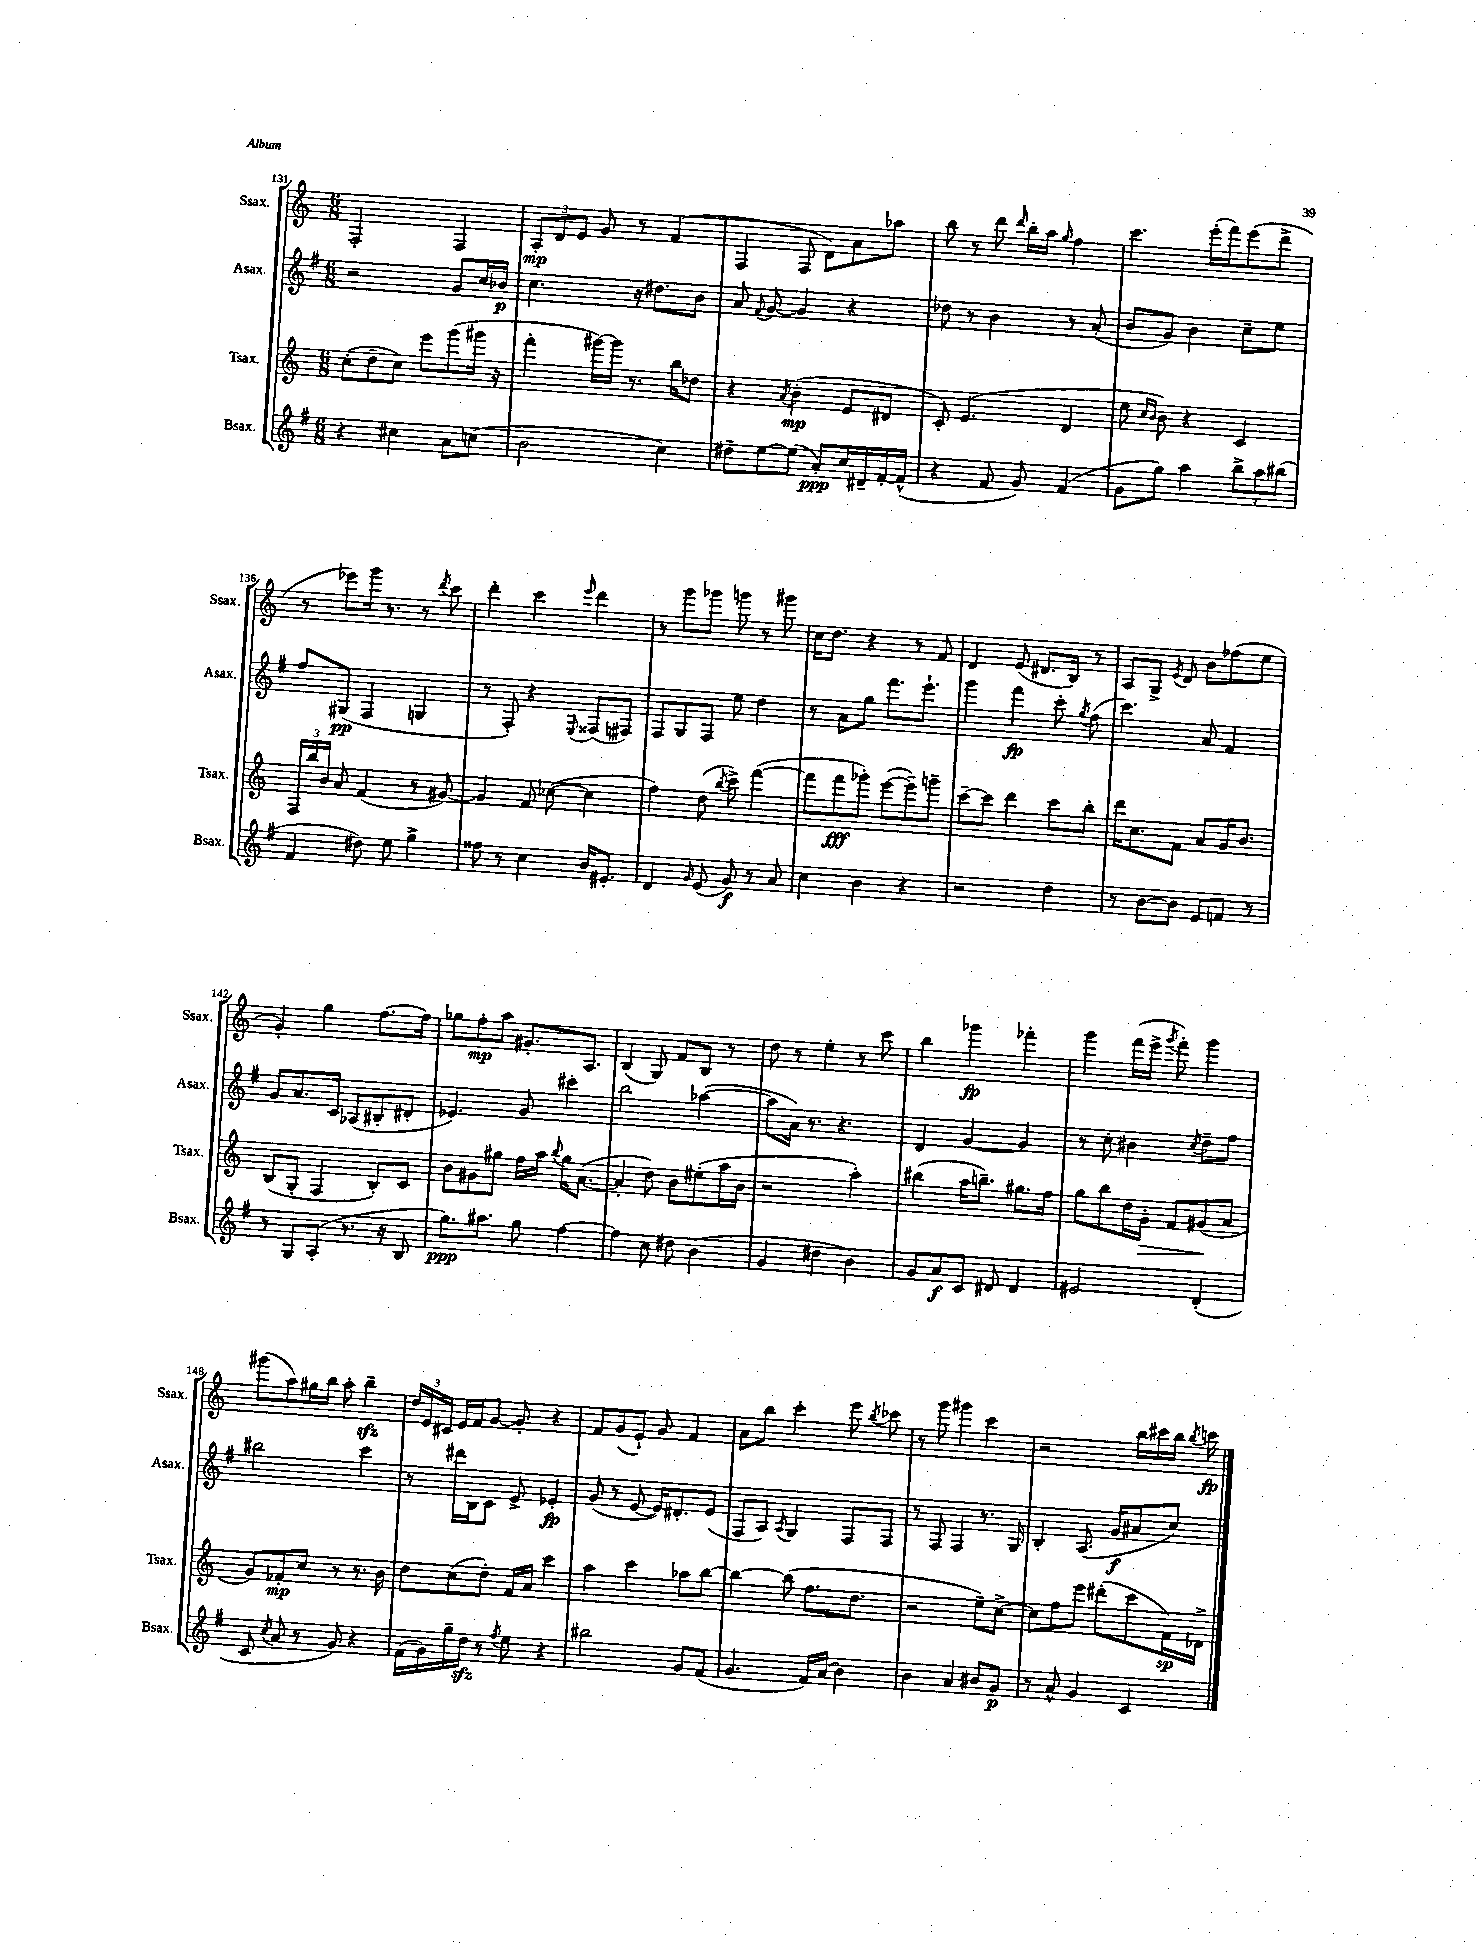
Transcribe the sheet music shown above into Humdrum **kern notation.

**kern	**dynam	**kern	**dynam	**kern	**dynam	**kern	**dynam
*part4	*part4	*part3	*part3	*part2	*part2	*part1	*part1
*staff4	*staff4	*staff3	*staff3	*staff2	*staff2	*staff1	*staff1
*I"Bsax.	*	*I"Tsax.	*	*I"Asax.	*	*I"Ssax.	*
*I'Bsax.	*	*I'Tsax.	*	*I'Asax.	*	*I'Ssax.	*
*clefG2	*	*clefG2	*	*clefG2	*	*clefG2	*
*k[f#]	*	*k[]	*	*k[f#]	*	*k[]	*
*M6/8	*	*M6/8	*	*M6/8	*	*M6/8	*
=131	=131	=131	=131	=131	=131	=131	=131
4r	.	(8cc'\L	.	2r	.	2F'/	.
.	.	8dd~\	.	.	.	.	.
4cc#X\	.	8cc\J)	.	.	.	.	.
.	.	8eee\L	.	.	.	.	.
8a\L	.	(8ggg\	.	8g/L	.	4F/	.
(8ccn\J	.	16ggg#X\Jk	.	16cc/L	.	.	.
.	.	16r	.	16b-X/JJ	p	.	.
=132	=132	=132	=132	=132	=132	=132	=132
2b\	.	4fff'\	.	4.cc\	.	12A'/L	mp
.	.	.	.	.	.	12d/	.
.	.	.	.	.	.	12e/J	.
.	.	[16ggg#X\LL)	.	.	.	8g/	.
.	.	16ggg#\JJ]	.	.	.	.	.
.	.	8.r	.	16r	.	8r	.
.	.	.	.	8.dd#X\L	.	.	.
4cc\)	.	.	.	.	.	(4f/	.
.	.	16bb\KL	.	.	.	.	.
.	.	8dd-X\J	.	8b\J	.	.	.
=133	=133	=133	=133	=133	=133	=133	=133
8dd#X~\L	.	4r	.	8a/	.	4F/	.
.	.	.	.	8qqf#/	.	.	.
[8ee\	.	.	.	[8g/	.	.	.
.	.	8qa/	.	.	.	.	.
(8ee\J]	.	(4b'\	mp	4g/]	.	8F/	.
8a'/L)	ppp	.	.	.	.	8d\L)	.
16cc/L	.	8e/L	.	4r	.	8a\	.
16d#X~/	.	.	.	.	.	.	.
[16f#'/	.	8d#X/J	.	.	.	8aa-X\J	.
(16f#^^/JJ]	.	.	.	.	.	.	.
=134	=134	=134	=134	=134	=134	=134	=134
4r	.	8c'/)	.	8dd-X\	.	8bb\	.
.	.	(4.e/	.	8r	.	8r	.
8f#/	.	.	.	4b\	.	8ddd\	.
.	.	.	.	.	.	16qqddd/	.
8g/)	.	.	.	.	.	16bb'\LL	.
.	.	.	.	.	.	16aa\JJ	.
.	.	.	.	.	.	16qqgg/	.
(4f#/	.	4d/	.	8r	.	4ff\	.
.	.	.	.	(8a'/	.	.	.
=135	=135	=135	=135	=135	=135	=135	=135
8g\L	.	8ee\	.	8b/L	.	4.ccc\	.
.	.	16qqcc/LL	.	.	.	.	.
.	.	16qqb/JJ	.	.	.	.	.
8gg\J)	.	8b\)	.	8g/J)	.	.	.
4aa\	.	4r	.	4b\	.	.	.
.	.	.	.	.	.	(16eee'\LL	.
.	.	.	.	.	.	16fff\J)	.
12bb^\L	.	4c/	.	8cc~\L	.	(8eee\	.
12aa\	.	.	.	.	.	.	.
.	.	.	.	8ee\J	.	8ddd^\J	.
(12bb#X\J	.	.	.	.	.	.	.
!!LO:LB:g=z
=136	=136	=136	=136	=136	=136	=136	=136
4f#/	.	24F/LL	.	8ff#/L	.	8r	.
.	.	24bb/	.	.	.	.	.
.	.	24b/JJ	.	.	.	.	.
.	.	8a/	.	(8G#X/J	pp	8eee-X\L)	.
8dd#X\)	.	(4f/	.	4F#/	.	16ggg\Jk	.
.	.	.	.	.	.	8.r	.
8ee\	.	.	.	.	.	.	.
4gg^\	.	8r	.	4Gn/	.	8r	.
.	.	.	.	.	.	8qddd/	.
.	.	[8g#X/)	.	.	.	8ccc\	.
=137	=137	=137	=137	=137	=137	=137	=137
8ff##X\	.	4g#/]	.	8r	.	4ddd'\	.
8r	.	.	.	8F#'/)	.	.	.
4cc\	.	8f/	.	4r	.	4ccc\	.
.	.	([8cc-X\	.	.	.	.	.
.	.	.	.	8qqE/	.	16qqeee/	.
16b/KL	.	4cc-\]	.	(8F##X/L	.	4ddd\	.
8.e#X'/J	.	.	.	.	.	.	.
.	.	.	.	8F#X/J)	.	.	.
=138	=138	=138	=138	=138	=138	=138	=138
4d/	.	4ff\)	.	8F#/L	.	8r	.
.	.	.	.	8G/	.	8ggg\L	.
16qqg/	.	.	.	.	.	.	.
(8e/	.	(8dd\	.	8F#/J	.	8ggg-X\J	.
.	.	8qbb/	.	.	.	.	.
8g/)	f	8ccc^\)	.	8ee\	.	8gggn\	.
8r	.	([4fff\	.	4dd\	.	8r	.
8a/	.	.	.	.	.	8ggg#X\	.
=139	=139	=139	=139	=139	=139	=139	=139
4cc\	.	8fff\L]	.	8r	.	16cc\KL	.
.	.	.	.	.	.	8.dd\J	.
.	.	8fff\	fff	8a\L	.	.	.
4b\	.	8ggg-X'\J)	.	8gg\J	.	4r	.
.	.	([8eee\L	.	8.fff#\L	.	.	.
4r	.	8eee~\])	.	.	.	8r	.
.	.	.	.	8.eee`\J	.	.	.
.	.	8gggn~\J	.	.	.	8f/	.
=140	=140	=140	=140	=140	=140	=140	=140
2r	.	[8ccc~\L	.	4ggg\	.	4d/	.
.	.	8ccc\J]	.	.	.	.	.
.	.	4ddd\	.	4fff#\	fp	(8e/	.
.	.	.	.	.	.	8.d#X/L	.
4dd\	.	8ccc\L	.	8ccc'\	.	.	.
.	.	.	.	.	.	16B/Jk)	.
.	.	.	.	8qgg/	.	.	.
.	.	8bb'\J	.	(8ff#\	.	8r	.
=141	=141	=141	=141	=141	=141	=141	=141
8r	.	16ddd\KL	.	4.ccc\)	.	8A/L	.
.	.	8.cc\	.	.	.	.	.
[8b\L	.	.	.	.	.	8G^/J	.
.	.	.	.	.	.	8qe/	.
8b\J]	.	8f\J	.	.	.	8d/	.
8e/L	.	8a/L	.	8a/	.	8b\L	.
8fn/J	.	16g/K	.	4f#/	.	(8ff-X\	.
.	.	8.b/J	.	.	.	.	.
8r	.	.	.	.	.	8ee\J	.
!!LO:LB:g=z
=142	=142	=142	=142	=142	=142	=142	=142
8r	.	(8B/L	.	8g/L	.	4g'/)	.
8G/L	.	8G'/J	.	8.a/	.	.	.
(8A'/J	.	4F/	.	.	.	4gg\	.
.	.	.	.	16c/Jk	.	.	.
8.r	.	.	.	(8A-X/L	.	.	.
.	.	8B'/L)	.	8B#X'/	.	[8.ff\L	.
16r	.	.	.	.	.	.	.
8B/	.	8c/J	.	8d#X'/J	.	.	.
.	.	.	.	.	.	16ff\Jk]	.
=143	=143	=143	=143	=143	=143	=143	=143
8.gg\L)	ppp	8b\L	.	4.e-X/)	.	8gg-X\L	.
.	.	8g#X\	.	.	.	8ff'\	mp
8.aa#X\J	.	.	.	.	.	.	.
.	.	8gg#X\J	.	.	.	8aa\J	.
8gg\	.	16ff\LL	.	8g/	.	8.g#X'/L	.
.	.	16aa\JJ	.	.	.	.	.
.	.	8qqbb/	.	.	.	.	.
[4ff#\	.	16gg#\KL	.	4ccc#X'\	.	.	.
.	.	([8.a\J	.	.	.	8.A/J	.
=144	=144	=144	=144	=144	=144	=144	=144
4ff#\]	.	4a'/]	.	2bb\	.	(4B/	.
8cc\	.	8dd\)	.	.	.	8G/)	.
8dd#X\	.	8b\L	.	.	.	8f/L	.
(4b\	.	(8ee#X'\	.	([4aa-X\	.	8B/J	.
.	.	16aa\L	.	.	.	8r	.
.	.	16b\JJ	.	.	.	.	.
=145	=145	=145	=145	=145	=145	=145	=145
4g/	.	2r	.	8aa-\L]	.	8dd\	.
.	.	.	.	16a\Jk)	.	8r	.
.	.	.	.	8.r	.	.	.
4dd#X\	.	.	.	.	.	4ee'\	.
.	.	.	.	4.r	.	.	.
4b\)	.	4aa'\)	.	.	.	8r	.
.	.	.	.	.	.	8ccc\	.
=146	=146	=146	=146	=146	=146	=146	=146
8g/L	.	(4bb#X\	.	4d/	.	4bb\	.
8a/	f	.	.	.	.	.	.
8c/J	.	16aa\KL	.	[4g/	.	4ggg-X\	fp
.	.	8.bbn~\J)	.	.	.	.	.
8d#X/	.	.	.	.	.	.	.
4d#/	.	8.gg#X\L	.	4g/]	.	4fff-X'\	.
.	.	16ff\Jk	.	.	.	.	.
=147	=147	=147	=147	=147	=147	=147	=147
2e#X/	.	8gg\L	.	8r	.	4ggg\	.
.	.	8bb\	.	8cc'\	.	.	.
.	.	16dd\L	.	4b#X\	.	(16fff\LL	.
!	!	!	!LO:HP:b	!	!	!	!
.	.	16g'\JJ	>	.	.	16eee^\JJ	.
.	.	.	.	.	.	8qggg/	.
.	.	8f/L	.	.	.	8fff'\)	.
.	.	.	.	8qcc/	.	.	.
(4d'/	.	(8g#X/	.	8dd~\L	.	4ggg\	.
.	.	8a/J	]	8ff#\J	.	.	.
!!LO:LB:g=z
=148	=148	=148	=148	=148	=148	=148	=148
8c/	.	8g/L)	.	2bb#X\	.	(8ggg#X\L	.
8qcc/	.	.	.	.	.	.	.
8a/	.	8f-X'/	mp	.	.	8aa\)	.
8r	.	8cc/J	.	.	.	16gg#X\L	.
.	.	.	.	.	.	16bb\JJ	.
8g/)	.	8r	.	.	.	8aa'\	.
4r	.	8.r	.	4ccc\	.	4bbzz~\	.
.	.	16b\	.	.	.	.	.
=149	=149	=149	=149	=149	=149	=149	=149
(16f#\LL	.	8dd\L	.	8r	.	24dd/LL	.
.	.	.	.	.	.	24e/	.
16g\)	.	.	.	.	.	.	.
.	.	.	.	.	.	24c#X/JJ	.
16gg~\	.	(8cc\	.	16ddd#X\LL	.	16e/LL	.
16ddzz\JJ	.	.	.	16B\J	.	16f/J	.
8r	.	8dd'\J)	.	8c\J	.	[8g/J	.
8qff#/	.	.	.	.	.	.	.
8ee\	.	16f/LL	.	8e^/	.	8g'/]	.
.	.	16a/JJ	.	.	.	.	.
4r	.	4ccc\	.	4e-X'/	fp	4r	.
=150	=150	=150	=150	=150	=150	=150	=150
2bb#X\	.	4aa\	.	(8g/	.	8f/L	.
.	.	.	.	8r	.	(8g/	.
.	.	4ccc\	.	[8e/	.	8e`/J)	.
.	.	.	.	16e/KL])	.	8g/	.
.	.	.	.	8.d#X'/	.	.	.
8g/L	.	8aa-X\L	.	.	.	4f/	.
(8f#/J	.	[8bb\J	.	(8e/J	.	.	.
=151	=151	=151	=151	=151	=151	=151	=151
4.g/	.	4bb\_	.	8F#/L	.	8a\L	.
.	.	.	.	8A/J)	.	8bb\J	.
.	.	.	.	8qA/	.	.	.
.	.	(8bb\]	.	4G/	.	4ccc'\	.
16f#/LL)	.	8.ff\L	.	.	.	.	.
(16a/JJ	.	.	.	.	.	.	.
4b\)	.	.	.	8F#/L	.	8eee\	.
.	.	8.dd\J	.	.	.	.	.
.	.	.	.	.	.	8qbb/	.
.	.	.	.	8F#/J	.	8ccc-X\	.
=152	=152	=152	=152	=152	=152	=152	=152
4b\	.	2r	.	8r	.	8r	.
.	.	.	.	8F#/	.	8ggg\	.
4a/	.	.	.	4F#/	.	4ggg#X\	.
8b#X/L	.	8ee~\L)	.	8.r	.	4ccc\	.
8g/J	p	[8cc^\J	.	.	.	.	.
.	.	.	.	16G/	.	.	.
=153	=153	=153	=153	=153	=153	=153	=153
8r	.	8cc\L]	.	4B'/	.	2r	.
8a^^/	.	8ff\	.	.	.	.	.
4g/	.	8eee\J	.	(8.A/	.	.	.
.	.	(8ddd#X'\L	.	.	.	.	.
.	.	.	.	16g/KL	f	.	.
4c/	.	8ccc\	.	8a#X/	.	16bb\LL	.
.	.	.	.	.	.	16ccc#X\	.
.	.	16f\L)	sp	8cc/J)	.	16bb\JJ	.
.	.	.	.	.	.	8qbb/	.
.	.	16d-X^\JJ	.	.	.	16cccn\	fp
==	==	==	==	==	==	==	==
*-	*-	*-	*-	*-	*-	*-	*-
